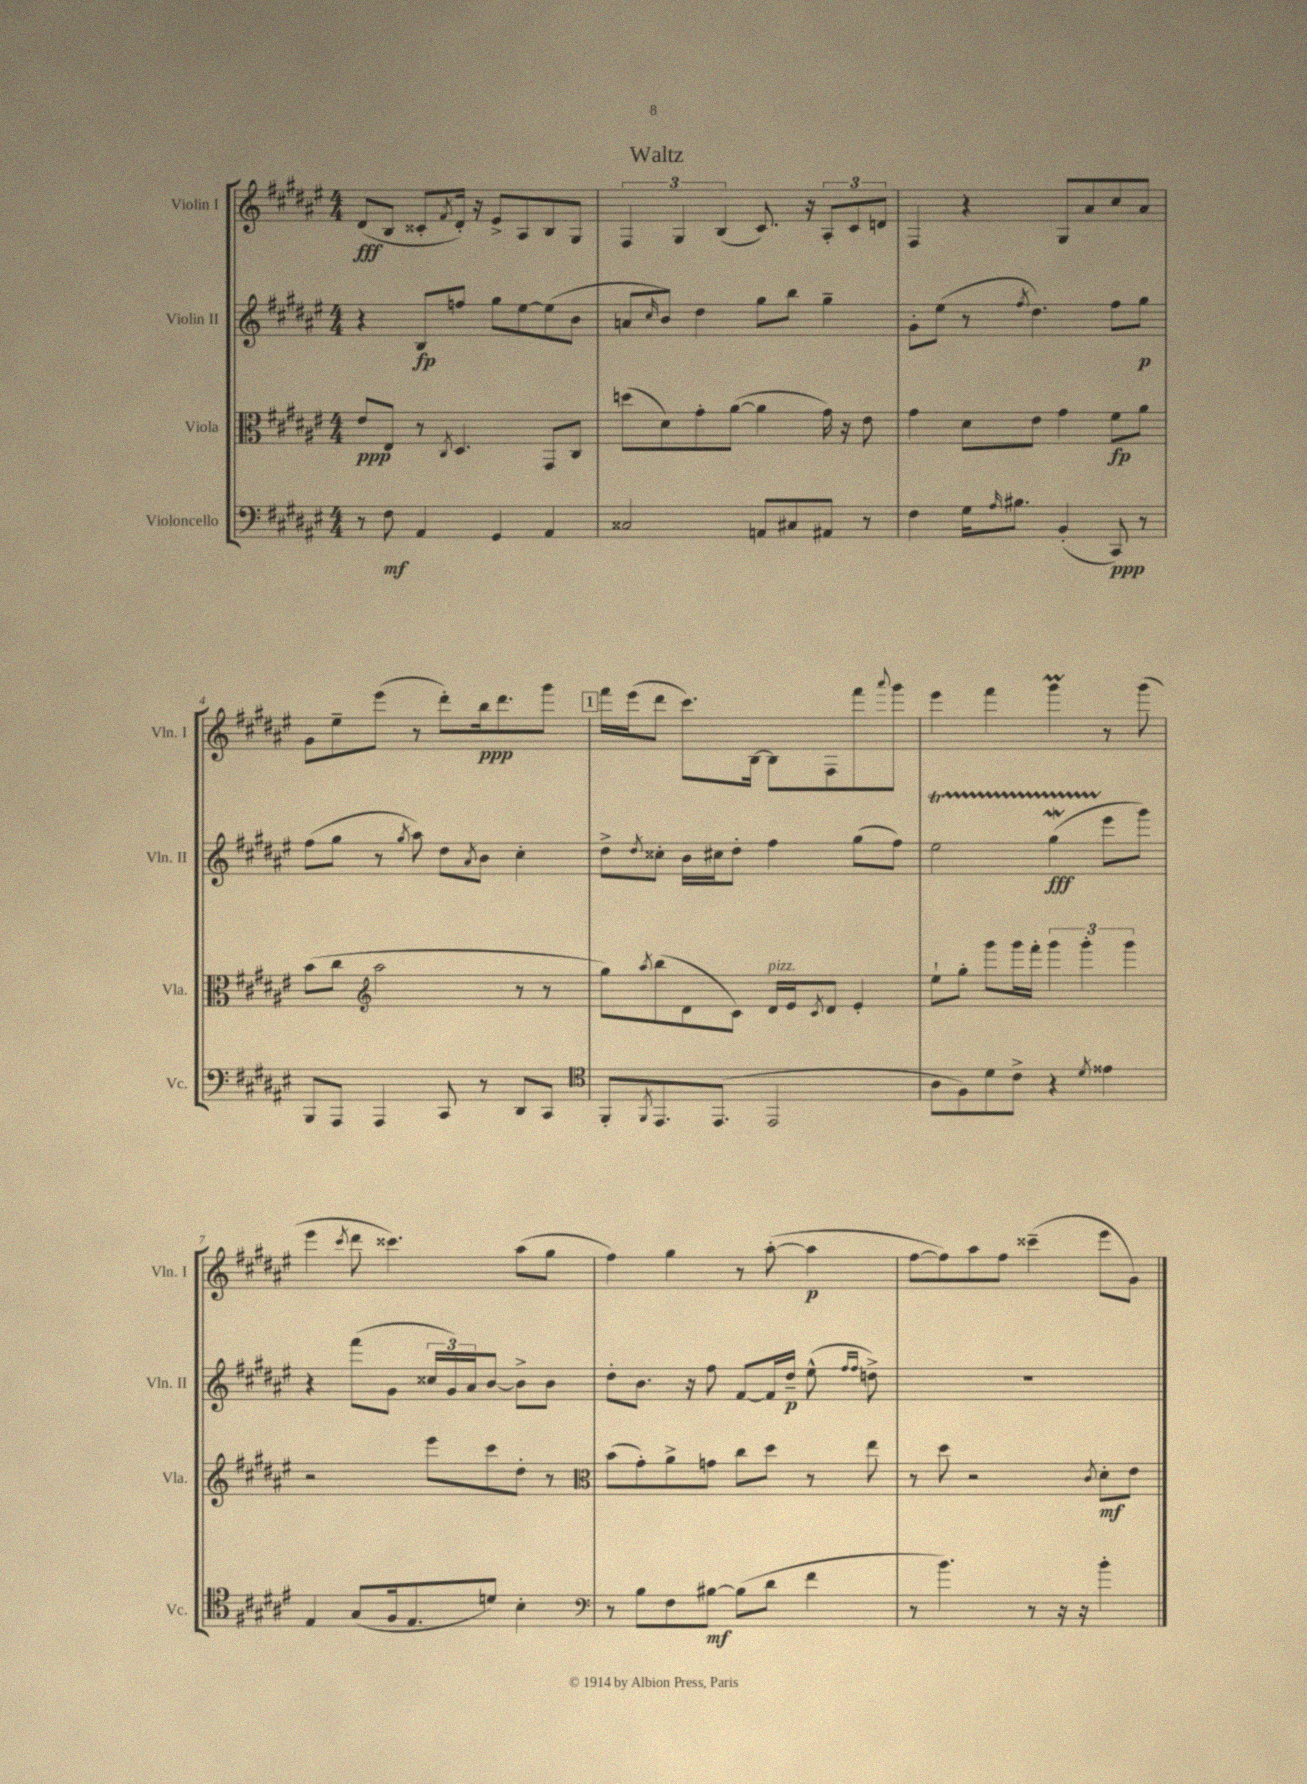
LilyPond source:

\header { title = "Waltz" }
<<
\new StaffGroup <<
\new Staff = "s0" \with { instrumentName = "Violin I" shortInstrumentName = "Vln. I" } {
    \clef treble \key fis \major \numericTimeSignature \time 4/4
    dis'8\fff( b8 cisis'8-. \acciaccatura { fis'8 } dis'16-.) r16 eis'8-> ais8 b8 gis8 |
    \tuplet 3/2 { fis4 gis4 b4( } cis'8.) r16 \tuplet 3/2 { ais8-. cis'8 d'8 } |
    fis4 r4 gis8 ais'8 cis''8 ais'8 |
    gis'8 eis''8-- eis'''8( r8 dis'''8-.) b''16\ppp dis'''8. gis'''8 |
    \mark \markup { \box "1" } fis'''16 eis'''16( dis'''8 cis'''8.) b16~ b8 fis8 fis'''8 \appoggiatura { ais'''8 } gis'''8 |
    eis'''4 fis'''4 gis'''4\prall r8 gis'''8( |
    eis'''4 \acciaccatura { cis'''8 } dis'''8 cisis'''4.) ais''8( gis''8 |
    fis''4) gis''4 r8 ais''8~-.( ais''4\p |
    fis''8~ fis''8) ais''8 fis''8 cisis'''4--( eis'''8 gis'8) \bar "|." |
}
\new Staff = "s1" \with { instrumentName = "Violin II" shortInstrumentName = "Vln. II" } {
    \clef treble \key fis \major \numericTimeSignature \time 4/4
    r4 b8\fp f''8 gis''8 eis''8~ eis''8( b'8 |
    a'8 \grace { cis''16 } b'8) dis''4 gis''8 b''8 gis''4-- |
    gis'8-. eis''8( r8 \acciaccatura { fis''8 } dis''4.) fis''8 gis''8\p |
    fis''8( gis''8 r8 \acciaccatura { gis''8 } ais''8) dis''8 \acciaccatura { ais'8 } b'8 cis''4-. |
    \mark \markup { \box "1" } dis''8-> \acciaccatura { dis''8 } cisis''8-. b'16 cis''16 dis''8-. fis''4 gis''8( fis''8) |
    eis''2\startTrillSpan gis''4\mordent\fff( eis'''8\stopTrillSpan gis'''8) |
    r4 fis'''8( gis'8 \tuplet 3/2 { cisis''16 gis'16) ais'16 } b'8~ b'8-> b'8 |
    dis''8-. b'8. r16 fis''8 fis'8~ fis'16 dis''16--\p eis''8-^( \grace { fis''16 fis''16 } d''8->) |
    R1 \bar "|." |
}
\new Staff = "s2" \with { instrumentName = "Viola" shortInstrumentName = "Vla." } {
    \clef alto \key fis \major \numericTimeSignature \time 4/4
    eis'8\ppp eis8 r8 \acciaccatura { cis8 } dis4. gis,8 cis8 |
    d''8( dis'8) gis'8-. ais'8~( ais'4 gis'16) r16 eis'8 |
    gis'4 dis'8 eis'8 gis'4 fis'8\fp ais'8 |
    b'8( cis''8 \clef treble ais''2 r8 r8 |
    \mark \markup { \box "1" } gis''8) \acciaccatura { ais''8 } b''8( dis'8 cis'8) dis'16^\markup { \italic "pizz." } eis'16 \acciaccatura { cis'8 } dis'8 eis'4-. |
    eis''8-! gis''8-. gis'''8 gis'''16 fis'''16-. \tuplet 3/2 { gis'''4 gis'''4-. gis'''4 } |
    r2 eis'''8 cis'''8 dis''8-. r8 |
    \clef alto b'8( gis'8-.) ais'8-> g'8 cis''8 dis''8 r8 eis''8 |
    r8 dis''8 r2 \acciaccatura { cis'8 } dis'8-.\mf eis'8 \bar "|." |
}
\new Staff = "s3" \with { instrumentName = "Violoncello" shortInstrumentName = "Vc." } {
    \clef bass \key fis \major \numericTimeSignature \time 4/4
    r8 fis8\mf ais,4 gis,4 ais,4 |
    cisis2 a,8 cis8 ais,8 r8 |
    fis4 gis16 \grace { ais16 } bis8. b,4-.( cis,8\ppp) r8 |
    b,,8 ais,,8 ais,,4 cis,8 r8 dis,8 cis,8 |
    \mark \markup { \box "1" } \clef tenor fis,8-. \acciaccatura { fis,8 } eis,8. eis,8.( eis,2 |
    ais8 fis8) dis'8 cis'8-> r4 \acciaccatura { dis'8 } eisis'4 |
    eis4 gis8( fis16 eis8. d'8) b4-. |
    \clef bass r8 b8 fis8 bis8~\mf bis8( dis'8 fis'4 |
    r8 b'4.) r8 r16 r16 b'4-. \bar "|." |
}
>>
>>
